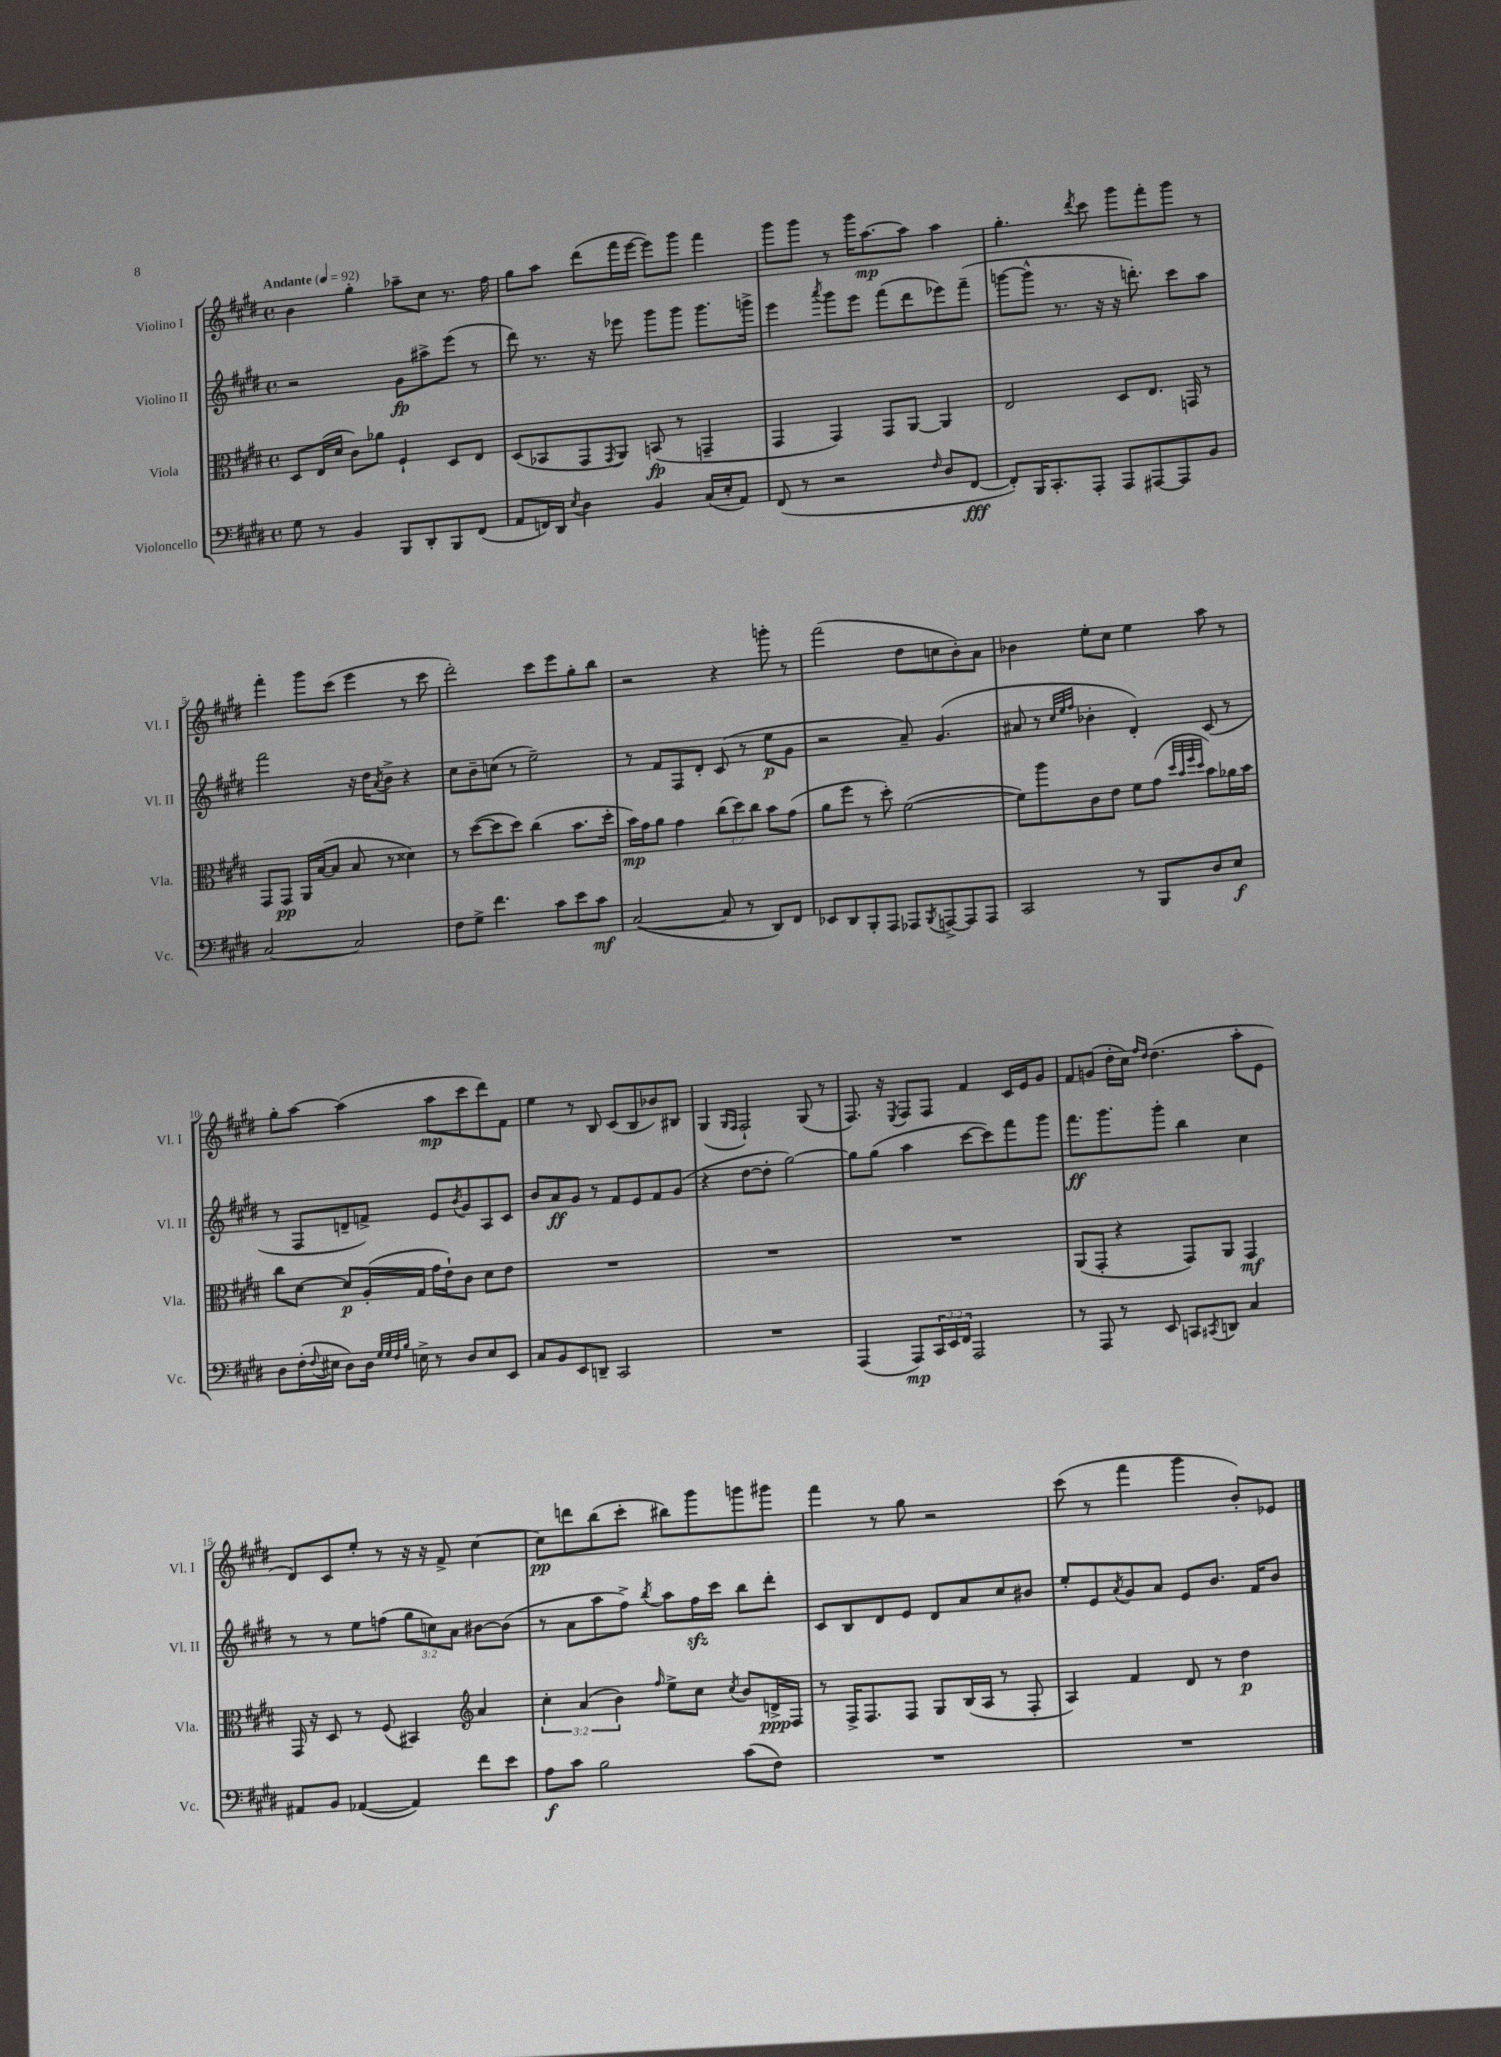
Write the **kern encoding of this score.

**kern	**kern	**kern	**kern
*staff4	*staff3	*staff2	*staff1
*clefF4	*clefC3	*clefG2	*clefG2
*k[f#c#g#d#]	*k[f#c#g#d#]	*k[f#c#g#d#]	*k[f#c#g#d#]
*M4/4	*M4/4	*M4/4	*M4/4
*met(c)	*met(c)	*met(c)	*met(c)
*MM92	*MM92	*MM92	*MM92
8G#\	8D#/L	2r	4b\
8r	(16E/L	.	.
.	16d#/JJ	.	.
4BB/	8c#\L)	.	4gg#'\
.	8a-\J	.	.
8BBB/L	4F#`/	8g#\L	8aa-~\L
8DD#'/	.	8aa#^\	8cc#\J
8BBB/	8D#/L	(8eee\J	8.r
(8FF#/J	8E/J	8r	.
.	.	.	16ff#\
=	=	=	=
8AA/L	(8D#/L	8ddd#\)	8gg#\L
16FF/L)	8BB-/	8.r	8aa\J
16DD#/JJ	.	.	.
8qE/	.	.	.
4D#\	8GG#/	.	(8ddd#\L
.	.	16r	.
.	8qGG#/	.	.
.	8AA/J)	8eee-\	16fff#\L
.	.	.	[16eee\JJ
4BB/	(8BB/	8ggg#\L	8eee\]L)
.	8r	8ggg#\J	8ggg#\J
(16C#/LL	4GG~/	8.ggg#\L	4fff#\
16E'/J	.	.	.
8AA/J)	.	.	.
.	.	16ggg^\Jk	.
=	=	=	=
(8FF#/	4GG#/	4eee\	8ggg#\L
8r	.	.	8ggg#\J
.	.	8qaaa/	.
2r	4GG#/)	8ggg#\L	8r
.	.	8eee\J	16ggg#\LK
.	.	.	[8.aa\
.	8GG#/L	(8fff#\L	.
.	[8AA/J	8ddd#\	8aa\]J
16qqF#/	.	.	.
8D#/L	4AA/]	8eee-\)	4aa\
[8FF#/J	.	(8fff#~\J	.
=	=	=	=
8FF#'/]L)	2E/	[8ggg\L	4.gg#'\
16BBB/K	.	8ggg^^\]J	.
8.CC#'/	.	.	.
.	.	8.r	.
.	.	.	8qddd#/
8AAA'/J	.	.	8ccc#\
.	.	16r	.
8AAA/L	8D#/L	16r	8ggg#\L
.	.	8.ddd'\)	.
[8AAA#/	8.E/J	.	8fff#'\
8AAA#/]	.	8ccc#\L	8ggg#\J
.	16GG/	.	.
8BB/J	8r	8aa\J	8r
=	=	=	=
[2C#/	8GG#/L	2fff#\	4fff#'\
.	8GG#/J	.	.
.	16AA/LL	.	8ggg#\L
.	([16B/J	.	.
.	8B/]J	.	(8ccc#\J
2C#/]	8B/	16r	4eee\
.	.	16dd#\LK	.
.	.	8qa/	.
.	8r	8b^\J	.
.	4d##\)	4r	8r
.	.	.	8ccc#\
=	=	=	=
8F#\L	8r	8cc#\L	2ddd#'\)
8G#^\J	([8dd#\L	8b~\	.
4.f#\	8dd#\]	(8cc\J	.
.	8dd#\J)	8r	.
.	(4cc#\	2ee~\)	8ccc#\L
8c#\L	.	.	8eee\
8e\	8.b\L	.	8gg#'\
8c#\J	.	.	8bb\J
.	16dd#'\Jk	.	.
=	=	=	=
([2C#/	16b\LL)	8r	2r
.	16g#\J	.	.
.	8a\J	8f#/L	.
.	4g#\	8F#/	.
.	.	8d#'/J	.
8C#/]	(12cc#\L	(8c#/	4r
.	12dd#\)	.	.
8r	.	8r	.
.	12cc#\J	.	.
8DD#/L)	8b\L	8ee\L	8ggg'\
8FF#/J	(8g#\J	8g#\J	8r
=	=	=	=
8EE-/L	8a\L	2r	(2fff#\
8DD#/	8ff#\J	.	.
8BBB'/	8r	.	.
8AAA/J	8dd#'\)	.	.
8AAA-/L	([2f#\	8a~/)	8dd#\L
8qBBB/	.	.	.
[8AAA^/	.	(4.g#/	8cc\
8AAA/]	.	.	8b'\)
8AAA/J	.	.	8a\J
=	=	=	=
2CC#/	8f#\]L)	8a#/	4b-\
.	8aa\	8r	.
.	.	32qqcc#/LLL	.
.	.	32qqee/	.
.	.	32qqff#/JJJ	.
.	8c#\	4b-'\	8ee'\L
.	8e\J	.	8cc#\J
8r	8f#\L	4d#'/)	4ee\
8BBB/L	(8g#\J	.	.
.	32qqdd#/LLL	.	.
.	32qqb/	.	.
.	32qqff#/	.	.
.	32qqdd#/JJJ	.	.
8D#/	8b\L)	(8c#/	8aa\
8E/J	16a-\L	8r	8r
.	16b\JJ	.	.
=	=	=	=
8D#\L	8cc#\L	8r	8gg#'\L
(16F#'\L	[8d#\J	8F#/L	[8aa\J
8qqF#/	.	.	.
16E#\JJ	.	.	.
8D#\L)	8d#/]L	8d~/	(4aa\]
16D#\Jk	(16A'/L	8f^/J)	.
32qqG#/LLL	.	.	.
32qqG#/	.	.	.
32qqF#/	.	.	.
32qqB/JJJ	.	.	.
16E^\	16G#/JJ	.	.
8r	16g#\LL	8e/L	8aa\L
.	16e`\J)	.	.
.	.	8qb/	.
8D#/L	8c#\J	8g#/	8ccc#\
8E/	8d#\L	8A/	8ddd#\)
8EE/J	8e\J	8c#/J	8f#\J
=	=	=	=
8C#/L	1r	8b/L	4ee\
8BB/	.	8a/	.
8EE/	.	8g#/J	8r
8DD~/J	.	8r	8B/
2CC#/	.	8f#/L	(8c#/L
.	.	8e/	8B/
.	.	8f#/	8b-/)
.	.	(8g#/J	8B#/J
=	=	=	=
1r	1r	4r	(4G#/
.	.	.	16qqG#/LL
.	.	.	16qqF#/JJ
.	.	[8dd#\L	2F#`/)
.	.	8dd#'\]J	.
.	.	[2gg#\)	.
.	.	.	(8G#/
.	.	.	8r
=	=	=	=
(4AAA/	1r	8gg#\]L	8.F#/)
.	.	(8gg#\J	.
.	.	.	16r
.	.	.	8qE/
8AAA/L)	.	4aa\	8F#/L
24CC#/L	.	.	8F#/J
24EE/	.	.	.
24FF#/JJ	.	.	.
2AAA/	.	[8ccc#\L	4f#/
.	.	8ccc#\])	.
.	.	8fff#\	16c#/LL
.	.	.	16e/J
.	.	8ggg#\J	8g#/J
=	=	=	=
8r	(8AA/L	8.fff#\L	8f#/L
8AAA/	8GG#'/J	.	(8g/J
.	.	8.ggg#\	.
8r	4r	.	16dd#'\LL
.	.	.	16cc#\JJ)
.	.	.	16qqff#/LL
.	.	.	16qqdd#/JJ
8EE/	.	8ggg#'\J	(4.dd#\
8CC/L	8GG#/L)	4bb\	.
8qCC#/	.	.	.
8DD/J	8AA/J	.	.
4C#/	4GG#/	4cc#\	8aa'\L
.	.	.	8e\J
=	=	=	=
8AA#/L	16GG#/	8r	8d#/L)
.	16r	.	.
8BB/J	8D#/	8r	8c#/
([4AA-/	8r	8ee\L	8ee'/J
.	(8F#/	(8ff\J	8r
4AA-/])	4BB#/)	12gg#\L	16r
.	.	.	16r
.	.	12cc\)	.
.	.	.	8f#^/
.	.	12a\J	.
*	*clefG2	*	*
8f#\L	4a/	[8b#\L	[4cc#\
8e\J	.	(8b#\]J	.
=	=	=	=
8A\L	6cc#'\	8r	8cc#\]L
8c#\J	.	8a\L	8ddd\
.	(6a/	.	.
2B\	.	8aa\	(8bb\
.	6b\)	.	.
.	.	8ff#^\J)	8ccc#'\J
.	16qqff#/	8qbb/	.
.	8ee^\L	8aa\L	8bb#\L)
.	8cc#\J	16ff#\L	8ggg#\
.	.	16ccc#\JJ	.
.	8qcc#/	.	.
(8c#\L	8b/L	8bb\L	8ggg\
8F#\J)	16d^/L	8ddd#'\J	8ggg#\J
.	16F#/JJ	.	.
=	=	=	=
1r	8r	8c#/L	4fff#\
.	16F#^/LK	8B/	.
.	8.F#/	.	.
.	.	8d#/	8r
.	8F#/J	8e/J	8gg#\
.	8G#/L	8d#/L	2r
.	(16B/L	8a/	.
.	16A/JJ	.	.
.	8r	8cc#/	.
.	8F#'/	8b#/J	.
=	=	=	=
1r	4A/)	8ee'/L	(8ccc#\
.	.	8e/	8r
.	.	8qa/	.
.	4f#/	8g#/	4fff#\
.	.	8a/J	.
.	8d#/	8e/L	4ggg#\
.	8r	8.b/J	.
.	4dd#\	.	8b'/L)
.	.	16f#/LK	.
.	.	8b/J	8e-/J
==	==	==	==
*-	*-	*-	*-
